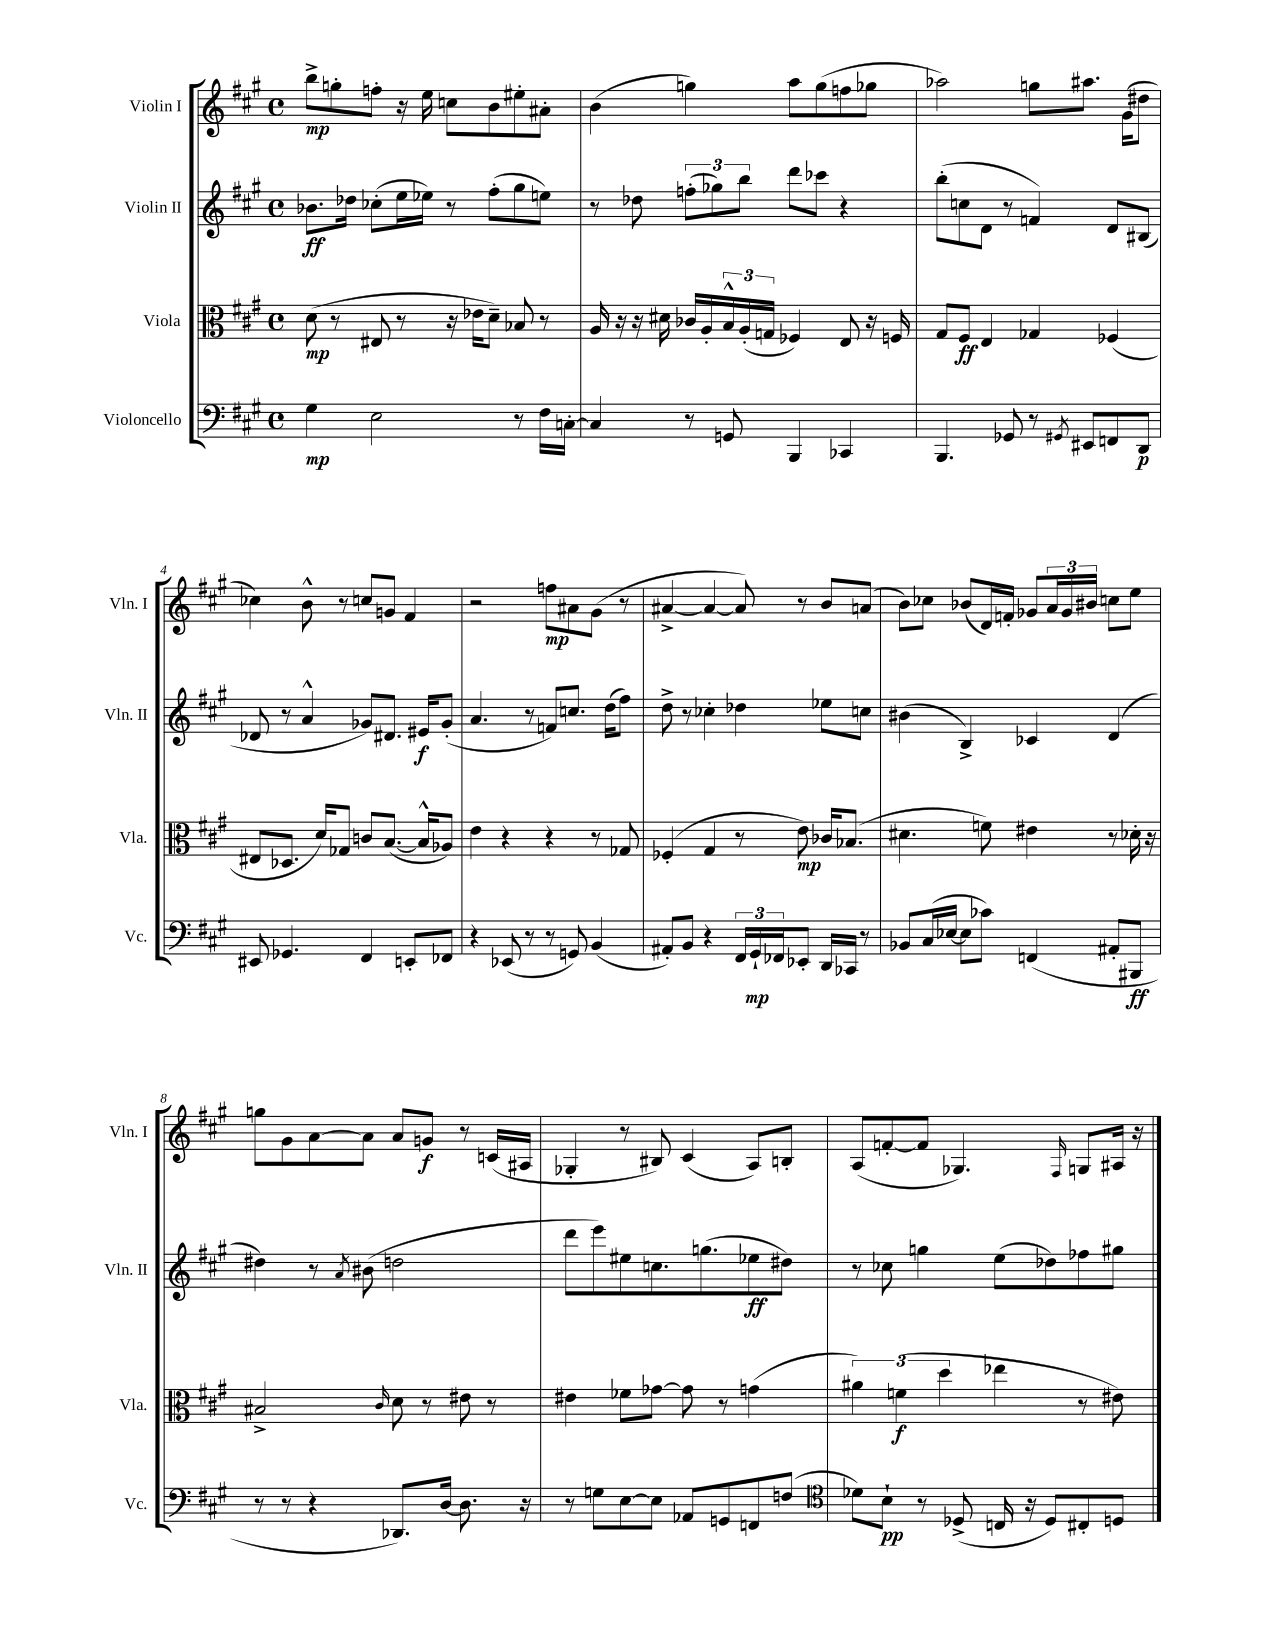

**kern	**kern	**kern	**kern
*staff4	*staff3	*staff2	*staff1
*clefF4	*clefC3	*clefG2	*clefG2
*k[f#c#g#]	*k[f#c#g#]	*k[f#c#g#]	*k[f#c#g#]
*M4/4	*M4/4	*M4/4	*M4/4
*met(c)	*met(c)	*met(c)	*met(c)
4G#\	(8d\	8.b-\L	8bb^\L
.	8r	.	8gg'\
.	.	16dd-\Jk	.
2E\	8E#/	(8cc-'\L	8ff'\J
.	8r	16ee\L	16r
.	.	16ee-\JJ)	16ee\
.	16r	8r	8cc\L
.	16e-\LK	.	.
.	8d~\J)	(8ff#'\L	8b\
8r	8B-/	8gg#\	8ee#'\
16F#\LL	8r	8ee\J)	8a#'\J
[16C'\JJ	.	.	.
=	=	=	=
4C/]	16A/	8r	(4b\
.	16r	.	.
.	16r	8dd-\	.
.	16d#\	.	.
8r	16c-/LL	(12ff'\L	4gg\)
.	16A'/	.	.
.	.	12gg-\)	.
8GG/	24B^^/	.	.
.	(24A'/	12bb\J	.
.	24G/JJ	.	.
4BBB/	4F-/)	8ddd\L	8aa\L
.	.	8ccc-\J	(8gg\
4CC-/	8E/	4r	8ff\
.	16r	.	8gg-\J
.	16F/	.	.
=	=	=	=
4.BBB/	8G#/L	(8bb'\L	2aa-\)
.	8F#/J	8cc\	.
.	4E/	8d\J	.
8GG-/	.	8r	.
8r	4G-/	4f/)	8gg\L
8qGG#/	.	.	.
8EE#/L	.	.	8.aa#\J
8FF/	(4F-/	8d/L	.
.	.	.	(16g#\LK
8DD/J	.	(8B#/J	8dd#\J
=	=	=	=
8EE#/	8E#/L	8d-/	4cc-\)
4.GG-/	8.D-/J	8r	.
.	.	4a^^/	8b^^\
.	16d/LK)	.	.
.	8G-/J	.	8r
4FF#/	8c/L	8g-/L)	8cc/L
.	([8.B/J	8.d#/J	8g/J
8EE'/L	.	.	4f#/
.	16B^^/]LK	16e#/LK	.
8FF-/J	8A-/J)	(8g-'/J	.
=	=	=	=
4r	4e\	4.a/	2r
(8EE-/	4r	.	.
8r	.	8r	.
8r	4r	8f/L)	8ff\L
8GG/)	.	8.cc/J	8a#\
(4BB/	8r	.	(8g#\J
.	.	(16dd\LK	.
.	8G-/	8ff#\J)	8r
=	=	=	=
8AA#'/L)	(4F-'/	8dd^\	[4a#^/
8BB/J	.	8r	.
4r	4G#/	4cc-'\	4a#/_
24FF#/LL	8r	4dd-\	8a#/])
24GG#`/	.	.	.
24FF-/J	.	.	.
8EE-'/J	8e\)	.	8r
16DD/LL	16c-/LK	8ee-\L	8b/L
16CC-/JJ	(8.B-/J	.	.
8r	.	8cc\J	(8a/J
=	=	=	=
8BB-/L	4.d#\	(4b#\	8b\L)
(16C#/L	.	.	8cc-\J
[16E-/JJ	.	.	.
8E-\]L	.	4B^/)	(8b-/L
8c-\J)	8f\)	.	16d/L)
.	.	.	16f'/JJ
(4FF/	4e#\	4c-/	8g-/L
.	.	.	24a/L
.	.	.	24g-/
.	.	.	24b#/JJ
8AA#'/L	8r	(4d/	8cc\L
8BBB#/J	16d-'\	.	8ee\J
.	16r	.	.
=	=	=	=
8r	2B#^/	4dd#\)	8gg\L
8r	.	.	8g#\
4r	.	8r	[8a\
.	.	8qa/	.
.	.	(8b#\	8a\]J
.	16qqc#/	.	.
8.DD-/L)	8d\	2dd\	8a/L
.	8r	.	8g/J
[16D/Jk	.	.	.
8.D\]	8e#\	.	8r
.	8r	.	(16c/LL
16r	.	.	16A#/JJ
=	=	=	=
8r	4e#\	8ddd\L	4G-'/
8G\L	.	8eee\)	.
[8E\	8f-\L	8ee#\	8r
8E\]J	[8g-\J	8.cc\	8B#/)
8AA-/L	8g-\]	.	(4c#/
.	.	(8.gg\	.
8GG/	8r	.	.
8FF/	(4g\	8ee-\	8A/L)
(8F/J	.	8dd#\J)	8B'/J
=	=	=	=
*clefC4	*	*	*
8d-\L)	6a#\)	8r	(8A/L
8B`\J	.	8cc-\	[8f'/
.	(6f\	.	.
8r	.	4gg\	8f/]J
.	6dd\	.	.
(8D-^/	.	.	4.G-/)
16C/	4ee-\	(8ee\L	.
16r	.	.	.
8D-/L)	.	8dd-\)	.
.	.	.	16qqF#/
8C#'/	8r	8ff-\	8G/L
8D/J	8e#\)	8gg#\J	16A#/Jk
.	.	.	16r
==	==	==	==
*-	*-	*-	*-
